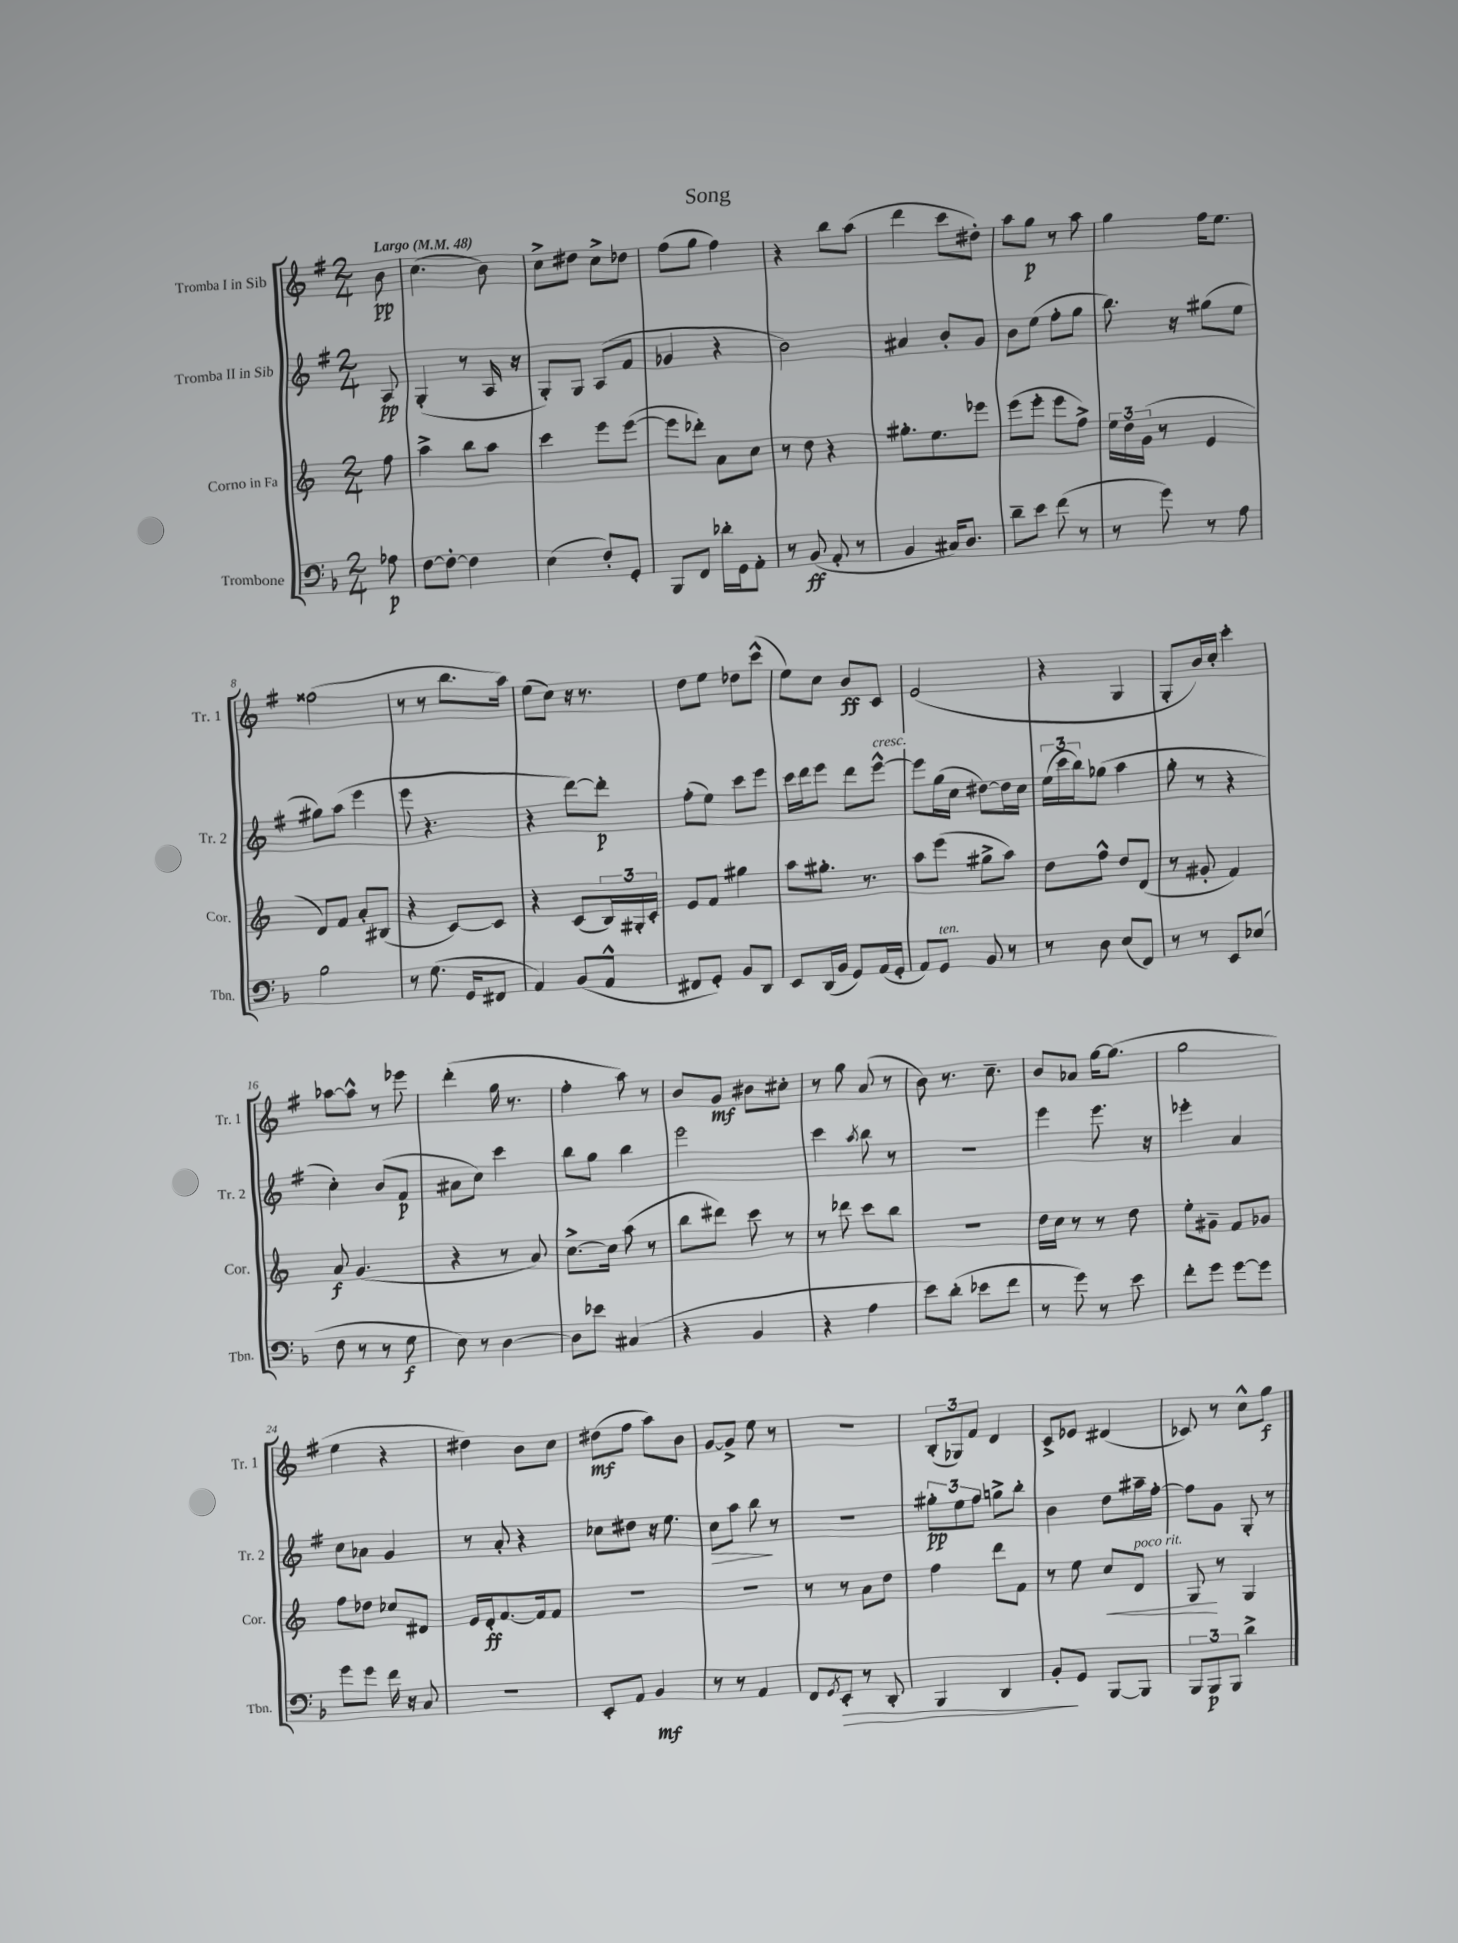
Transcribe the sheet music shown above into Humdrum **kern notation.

**kern	**kern	**kern	**kern
*staff4	*staff3	*staff2	*staff1
*clefF4	*clefG2	*clefG2	*clefG2
*k[b-]	*k[]	*k[f#]	*k[f#]
*M2/4	*M2/4	*M2/4	*M2/4
*MM48	*MM48	*MM48	*MM48
8A-\	8ff\	8A/	8b\
=	=	=	=
[8F\L	4aa^\	(4G'/	(4.cc\
8F'\_J	.	.	.
4F\]	8bb\L	8r	.
.	8aa\J	16A/	8b\)
.	.	16r	.
=	=	=	=
(4E\	4ccc\	8G'/L)	8cc^\L
.	.	8G/J	8dd#\J
8F'/L)	8eee\L	(8A/L	8cc^\L
8GG'/J	([8eee\J	8f#/J	8dd-\J
=	=	=	=
8BBB-/L	8eee\]L	4g-/	(8ff#\L
8FF/J	8ddd-'\J)	.	8gg\J
16d-'\LL	8a\L	4r	4ff#\)
16GG\J	.	.	.
8AA'\J	8cc\J	.	.
=	=	=	=
8r	8r	2b\)	4r
(8BB-/	8dd\	.	.
8AA'/	4r	.	8bb\L
8r	.	.	(8aa\J
=	=	=	=
4BB-/	8.gg#'\L	4a#/	4ddd\
.	8.ee\	.	.
16C#/LK)	.	8b'/L	8ccc\L
8.D/J	.	.	.
.	8eee-\J	8g/J	8dd#'\J)
=	=	=	=
8d~\L	(8eee\L	8b\L	8aa\L
8e\J	8eee'\J	(8ee\J	8gg\J
(8f\	8eee\L	8ff#'\L	8r
8r	8ff^\J)	8gg\J	8aa\
=	=	=	=
8r	24ee\LL	8.bb\)	4gg\
.	24dd\	.	.
.	(24g\JJ	.	.
8g\)	8r	.	.
.	.	16r	.
8r	4e/	(8gg#\L	16ff#\LK
.	.	.	8.ee\J
8A\	.	8ee\J	.
=	=	=	=
2B-\	8d/L)	8gg#\L)	(2ff##\
.	8f/J	(8aa\J	.
.	8a'/L	4eee\	.
.	(8B#/J	.	.
=	=	=	=
8r	4r	8eee\	8r
(8.G\	.	4.r	8r
.	[8c/L)	.	8.bb\L
16GG/LK	.	.	.
8FF#/J	8c/]J	.	.
.	.	.	16aa\Jk)
=	=	=	=
4AA/)	4r	4r	(8ee\L
.	.	.	8cc\J)
(8BB-/L	(8c/L	[8ddd\L)	16r
.	.	.	8.r
8AA^^/J	24B/L)	8ddd'\]J	.
.	24G#'/	.	.
.	24c'/JJ	.	.
=	=	=	=
8FF#/L	8e/L	(8ff#'\L	8dd\L
8GG'/J)	8f/J	8ee\J)	8ee\J
8BB-/L	4gg#\	8ccc\L	8dd-\L
8DD/J	.	8eee\J	(8ccc^^\J
=	=	=	=
8EE/L	8aa\L	16ccc\LL	8ee\L)
.	.	16ddd\J	.
(16DD/L	8.gg#'\J	8eee\J	8cc\J
16BB-/JJ	.	.	.
8GG/L)	.	8ddd\L	8b/L
.	8.r	.	.
(16AA/L	.	[8eee^^\J	8c/J
16GG'/JJ	.	.	.
=	=	=	=
8AA/L)	8aa\L	8eee\]L	(2e/
8GG/J	(8eee\J	(16gg\L	.
.	.	16cc\JJ	.
8BB-/	8gg#^\L	[8dd#\L)	.
8r	8aa\J)	16dd#\]L	.
.	.	16cc\JJ	.
=	=	=	=
8r	8dd\L	(24ee\LL	4r
.	.	24ccc\	.
.	.	24bb\J)	.
8D\	8ff^^\J	(8gg-\J	.
(8E/L	8dd/L	4aa\	4G/
8FF/J)	(8d/J	.	.
=	=	=	=
8r	8r	8gg'\	8G'/L
8r	8g#'/	8r	16b/L)
.	.	.	16cc'/JJ
8EE/L	4f/)	4r	4ccc'\
(8E-/J	.	.	.
=	=	=	=
8F\	8a/	4cc'\)	[8aa-\L
8r	(4.g/	.	8aa-^^\]J
8r	.	(8b/L	8r
8G\	.	8f#/J	8eee-\
=	=	=	=
8E\)	4r	8a#\L	(4ddd'\
8r	.	8cc\J)	.
[4D\	8r	4ccc\	16gg\
.	.	.	8.r
.	8a/)	.	.
=	=	=	=
8D\]L	[8.cc^\L	8bb\L	4ff#'\
8e-\J	.	8gg\J	.
.	16cc\]Jk	.	.
(4C#/	(8aa\	4bb\	8aa\)
.	8r	.	8r
=	=	=	=
4r	8bb\L	2eee\	8b/L
.	8ddd#\J)	.	8g/J
4BB-/	8ccc\	.	8b#\L
.	8r	.	8cc#'\J
=	=	=	=
4r	8r	4ccc\	8r
.	8ddd-\	.	8gg\
.	.	8qaa/	.
4A\	8ccc\L	8bb\	(8a/
.	8bb\J	8r	8r
=	=	=	=
8e\L)	2r	2r	8b\)
(8d'\J	.	.	8.r
8e-\L	.	.	.
.	.	.	8.cc~\
8f\J	.	.	.
=	=	=	=
8r	16dd\LL	4eee\	8b/L
.	16cc\JJ	.	.
8g\)	8r	.	8a-/J
8r	8r	8.eee\	[16gg\LK
.	.	.	(8.gg\]J
8e\	8dd\	.	.
.	.	16r	.
=	=	=	=
8f'\L	8ee'\L	4eee-'\	2gg\
8g\J	8g#~\J	.	.
[8g\L	8f/L	4a/	.
8g\]J	8g-/J	.	.
=	=	=	=
8g\L	8ff\L	8cc\L	4ee\
8g\J	8dd-\J	8a-\J	.
16f\	8cc-/L	4g/	4r
16r	.	.	.
8C/	8d#/J	.	.
=	=	=	=
2r	16e/LL	8r	4dd#\)
.	16d'/J	.	.
.	[8.f/	8a'/	.
.	.	4r	8b\L
.	16f/]k	.	.
.	8f/J	.	8cc\J
=	=	=	=
8EE'/L	2r	8cc-\L	(8dd#\L
8AA/J	.	8dd#\J	8ff#\J
4BB-/	.	16r	8aa\L)
.	.	8.ee\	.
.	.	.	8b\J
=	=	=	=
8r	2r	8cc\L	[8g/L
8r	.	8aa\J	8g^/]J
4AA/	.	8bb\	8ee\
.	.	8r	8r
=	=	=	=
8FF/L	8r	2r	2r
8qGG/	.	.	.
8EE'/J	8r	.	.
8r	8a\L	.	.
8DD'/	8dd\J	.	.
=	=	=	=
4BBB-/	4ff\	12gg#'\L	(12B'/L
.	.	12ee\	12G-/)
.	.	12ff#\J	12f#/J
4DD/	8ddd\L	8gg^\L	4d/
.	8f\J	8bb'\J	.
=	=	=	=
8BB-'/L	8r	4b\	8c^/L
8GG/J	8ee\	.	8e-/J
[8BBB-/L	8cc/L	8dd\L	(4d#/
8BBB-/]J	8d/J	16aa#~\L	.
.	.	[16ff#'\JJ	.
=	=	=	=
12BBB-/L	8G/	8ff#\]L	8c-/)
12BBB-/	.	.	.
.	8r	8g\J	8r
12BBB-/J	.	.	.
4d^\	4G/	8G'/	8cc^^\L
.	.	8r	8gg\J
==	==	==	==
*-	*-	*-	*-
